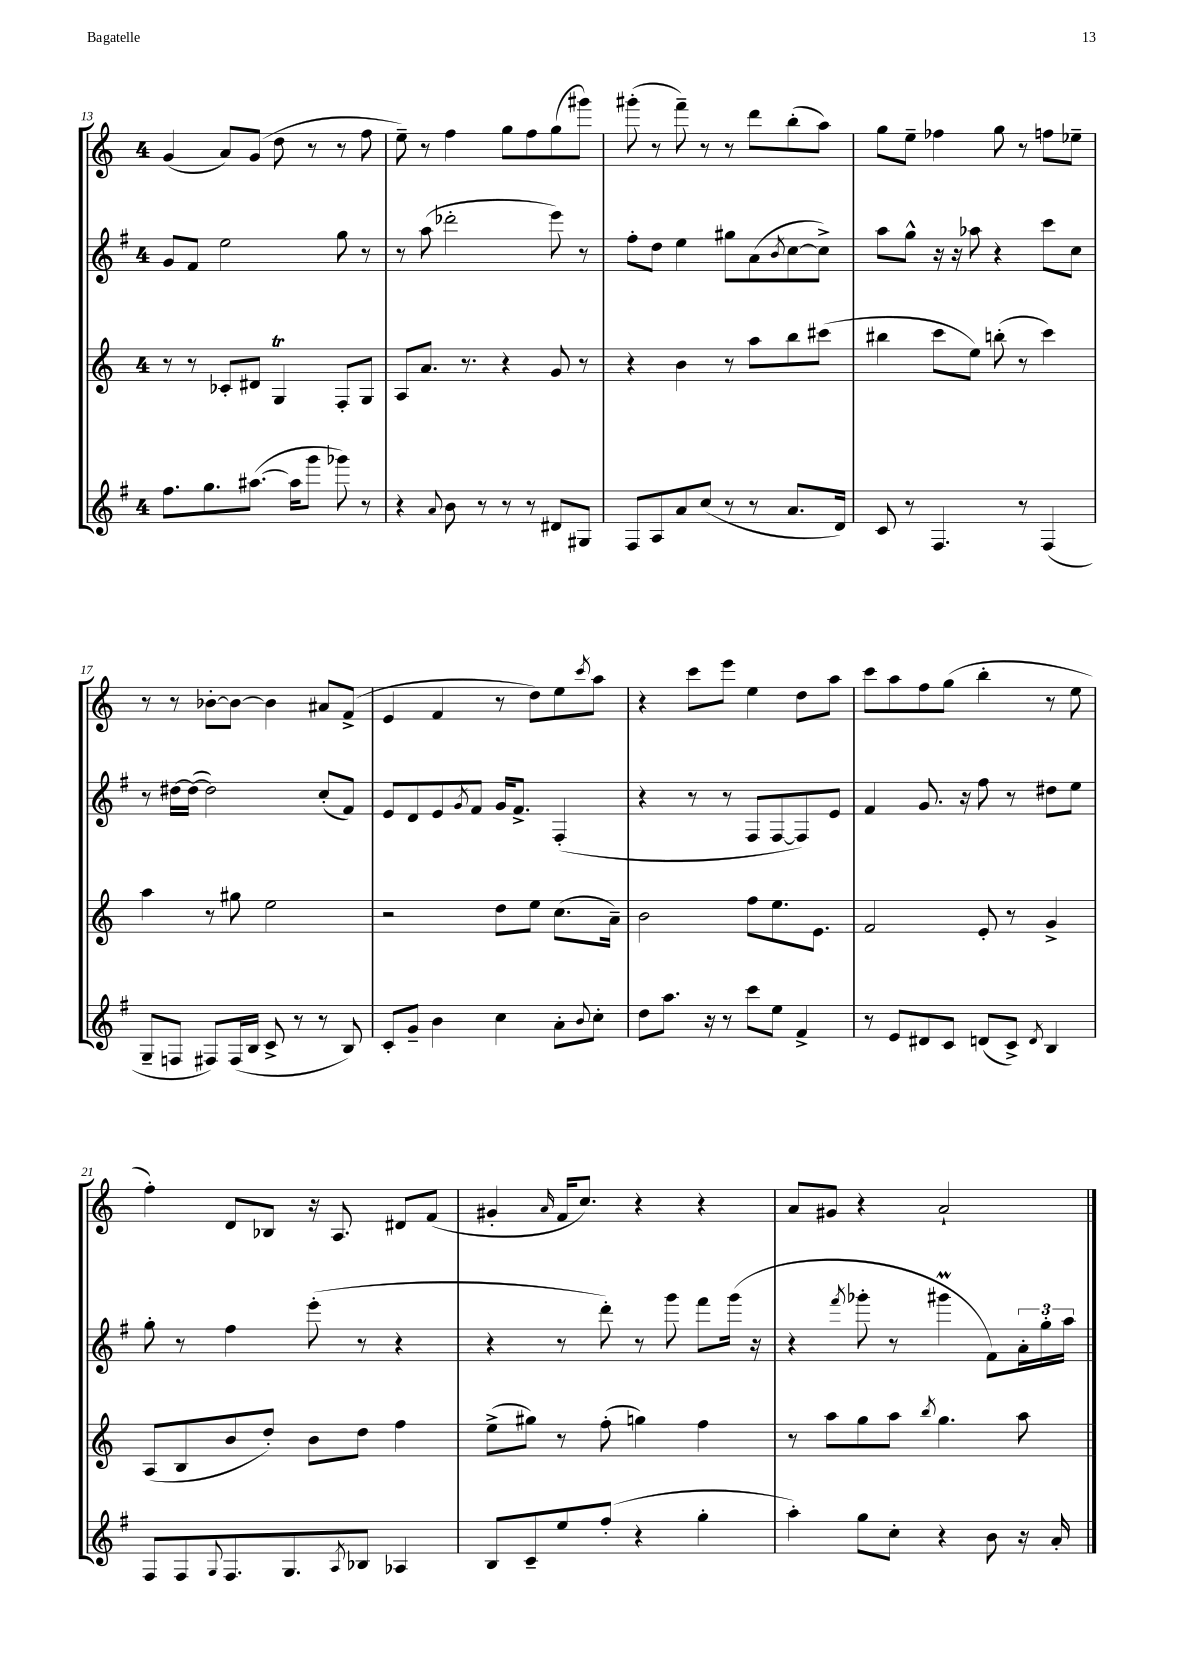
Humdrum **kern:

**kern	**kern	**kern	**kern
*staff4	*staff3	*staff2	*staff1
*clefG2	*clefG2	*clefG2	*clefG2
*k[f#]	*k[]	*k[f#]	*k[]
*M4/4	*M4/4	*M4/4	*M4/4
8.ff#	8r	8g	(4g
.	8r	8f#	.
8.gg	.	.	.
.	8c-'	2ee	8a)
([8.aa#	8d#	.	(8g
.	4G	.	8dd
16aa#]	.	.	.
8ggg	.	.	8r
8ggg-)	8F'	8gg	8r
8r	8G	8r	8ff
=	=	=	=
4r	8A	8r	8ee~)
.	8.a	(8aa	8r
8qqa	.	.	.
8b	.	2ddd-'	4ff
.	8.r	.	.
8r	.	.	.
8r	4r	.	8gg
8r	.	.	8ff
8d#	8g	8eee)	(8gg
8G#	8r	8r	8ggg#)
=	=	=	=
8F#	4r	8ff#'	(8ggg#'
8A	.	8dd	8r
8a	4b	4ee	8fff~)
(8cc	.	.	8r
8r	8r	8gg#	8r
8r	8aa	(8a	8ddd
.	.	8qb	.
8.a	8bb	[8cc	(8bb'
.	(8ccc#	8cc^])	8aa)
16d)	.	.	.
=	=	=	=
8c	4bb#	8aa	8gg
8r	.	8gg^^	8ee~
4.F#	8ccc	16r	4ff-
.	.	16r	.
.	8ee)	8aa-	.
.	(8bb'	4r	8gg
8r	8r	.	8r
(4F#	4ccc)	8ccc	8ff
.	.	8cc	8ee-~
=	=	=	=
8G~	4aa	8r	8r
8F	.	[16dd#	8r
.	.	(16dd#_	.
8F#)	8r	2dd#])	[8b-'
(16F#	8gg#	.	8b-_
16B	.	.	.
8c^	2ee	.	4b-]
8r	.	.	.
8r	.	(8cc'	8a#
8B)	.	8f#)	(8f^
=	=	=	=
8c'	2r	8e	4e
8g~	.	8d	.
4b	.	8e	4f
.	.	8qg	.
.	.	8f#	.
4cc	8dd	16g	8r
.	.	8.f#^	.
.	8ee	.	8dd)
8a'	(8.cc	(4F#'	8ee
8qqb	.	.	8qccc
8cc'	.	.	8aa
.	16a~)	.	.
=	=	=	=
8dd	2b	4r	4r
8.aa	.	.	.
.	.	8r	8ccc
16r	.	.	.
8r	.	8r	8eee
8ccc	8ff	8F#	4ee
8ee	8.ee	[8F#	.
4f#^	.	8F#])	8dd
.	8.e	.	.
.	.	8e	8aa
=	=	=	=
8r	2f	4f#	8ccc
8e	.	.	8aa
8d#	.	8.g	8ff
8c	.	.	(8gg
.	.	16r	.
(8d	8e'	8ff#	4bb'
8c^)	8r	8r	.
8qd	.	.	.
4B	4g^	8dd#	8r
.	.	8ee	8ee
=	=	=	=
8F#	(8A	8gg'	4ff')
8F#	8B	8r	.
8qqG	.	.	.
8.F#	8b	4ff#	8d
.	8dd')	.	8B-
8.G	.	.	.
.	8b	(8eee'	16r
.	.	.	8.A
8qA	.	.	.
8B-	8dd	8r	.
4A-	4ff	4r	8d#
.	.	.	(8f
=	=	=	=
8B	(8ee^	4r	4g#'
8c~	8gg#)	.	.
.	.	.	16qqa
8ee	8r	8r	16f
.	.	.	8.cc)
(8ff#'	(8ff'	8ddd')	.
4r	4gg)	8r	4r
.	.	8ggg	.
4gg'	4ff	8fff#	4r
.	.	(16ggg	.
.	.	16r	.
=	=	=	=
4aa')	8r	4r	8a
.	8aa	.	8g#
.	.	8qfff#	.
8gg	8gg	8ggg-'	4r
8cc'	8aa	8r	.
.	8qbb	.	.
4r	4.gg	4ggg#	2a`
8b	.	8f#)	.
16r	8aa	24a'	.
.	.	24gg'	.
16a'	.	.	.
.	.	24aa	.
==	==	==	==
*-	*-	*-	*-
